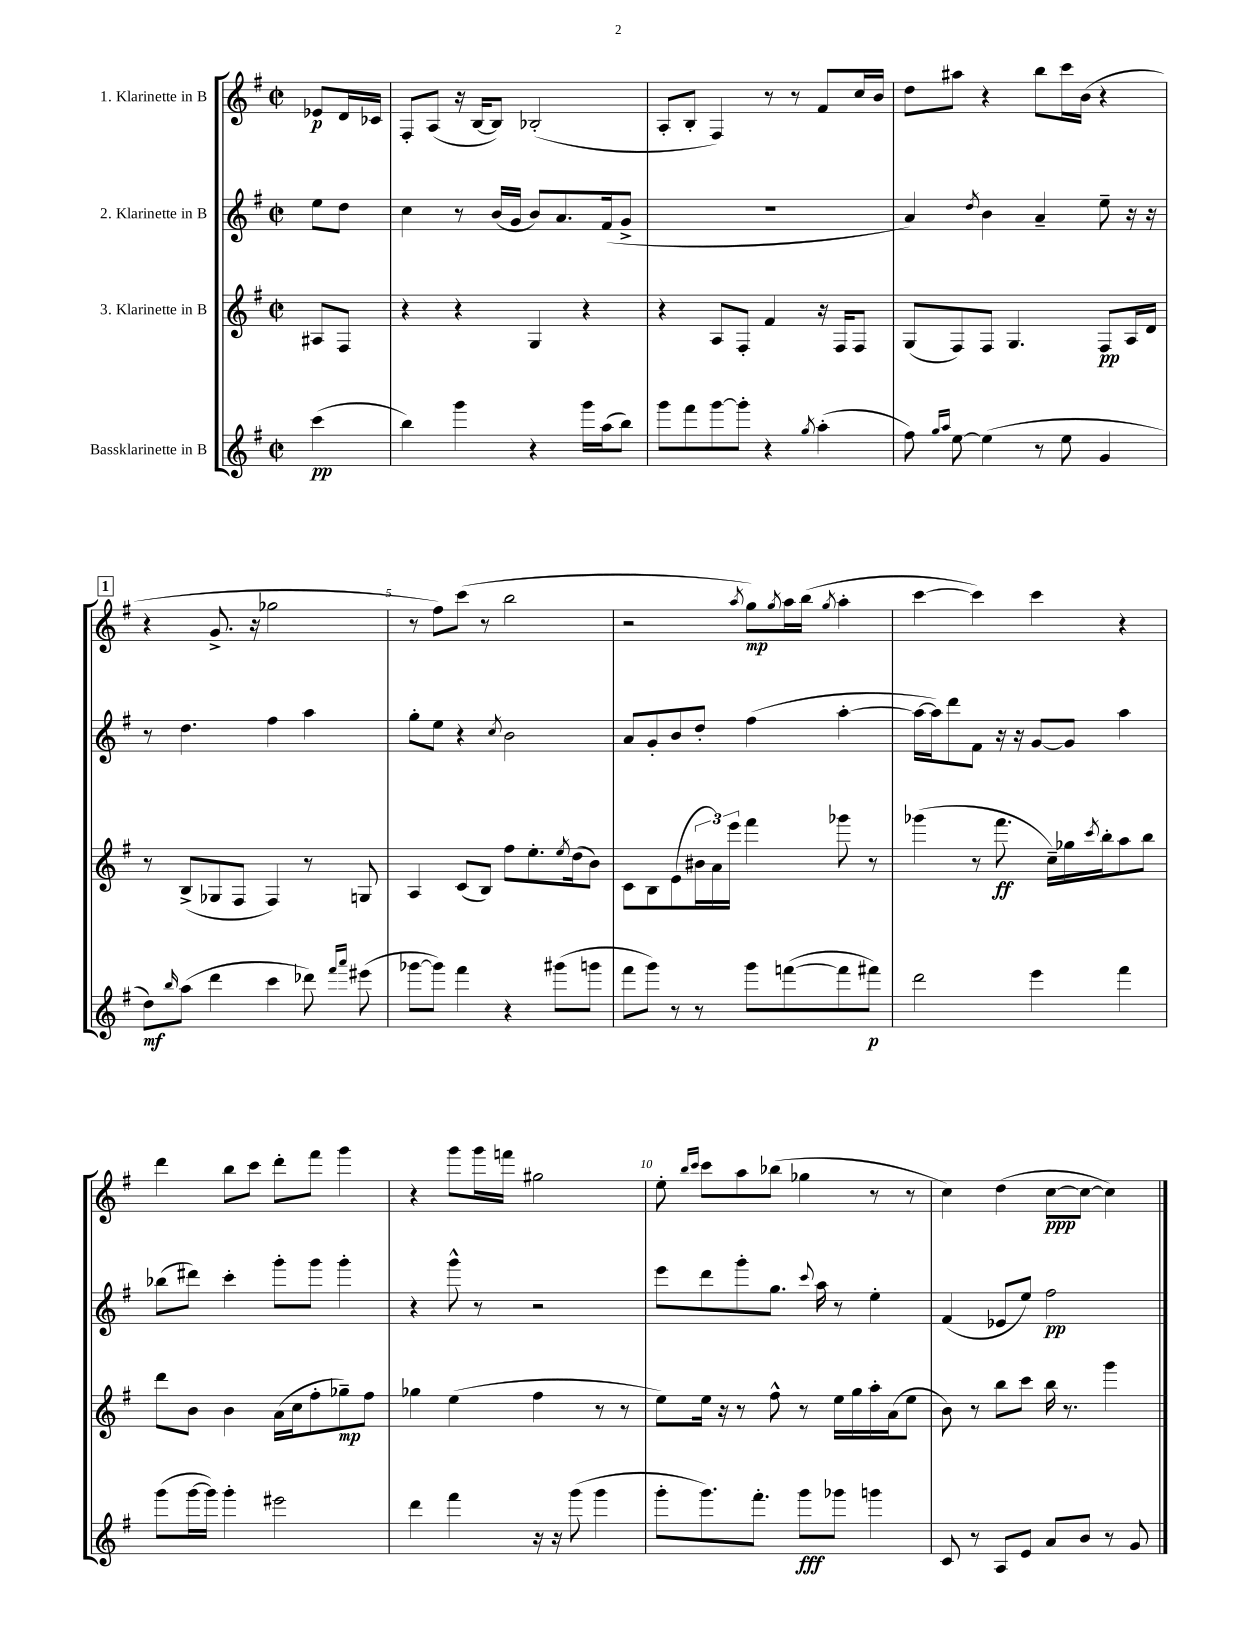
<<
\new StaffGroup <<
\new Staff = "s0" \with { instrumentName = "1. Klarinette in B" } {
    \clef treble \key g \major \defaultTimeSignature \time 2/2 \partial 4
    ees'8\p d'16 ces'16 |
    fis8-. a8( r16 b16~ b8) bes2-.( |
    a8-. b8-. fis4) r8 r8 fis'8 c''16 b'16 |
    d''8 ais''8 r4 b''8 c'''16 b'16( r4 |
    \mark \markup { \box "1" } r4 g'8.-> r16 ges''2 |
    r8 fis''8) c'''8( r8 b''2 |
    r2 \acciaccatura { a''8 } g''8\mp) \acciaccatura { g''8 } a''16 b''16( \acciaccatura { g''8 } a''4-. |
    c'''4~ c'''4) c'''4 r4 |
    d'''4 b''8 c'''8 d'''8-. fis'''8 g'''4 |
    r4 g'''8 g'''16 f'''16 gis''2 |
    e''8-. \grace { b''16 c'''16 } c'''8 a''8 bes''8( ges''4 r8 r8 |
    c''4) d''4( c''8~\ppp c''8~ c''4) \bar "|." |
}
\new Staff = "s1" \with { instrumentName = "2. Klarinette in B" } {
    \clef treble \key g \major \defaultTimeSignature \time 2/2 \partial 4
    e''8 d''8 |
    c''4 r8 b'16( g'16 b'8) a'8. fis'16( g'8-> |
    R1 |
    a'4) \acciaccatura { d''8 } b'4 a'4-- e''8-- r16 r16 |
    \mark \markup { \box "1" } r8 d''4. fis''4 a''4 |
    g''8-. e''8 r4 \acciaccatura { c''8 } b'2 |
    a'8 g'8-. b'8 d''8-. fis''4( a''4~-. |
    a''16~ a''16) d'''8 fis'8 r16 r16 g'8~ g'8 a''4 |
    bes''8( dis'''8) c'''4-. g'''8-. g'''8 g'''4-. |
    r4 g'''8-^ r8 r2 |
    e'''8 d'''8 g'''8-. g''8. \appoggiatura { c'''8 } a''16 r8 e''4-. |
    fis'4( ees'8 e''8) fis''2\pp \bar "|." |
}
\new Staff = "s2" \with { instrumentName = "3. Klarinette in B" } {
    \clef treble \key g \major \defaultTimeSignature \time 2/2 \partial 4
    ais8 fis8 |
    r4 r4 g4 r4 |
    r4 a8 fis8-. fis'4 r16 fis16 fis8 |
    g8( fis8) fis8 g4. fis8\pp a16 d'16 |
    \mark \markup { \box "1" } r8 b8->( ges8 fis8 fis4) r8 g8 |
    a4 c'8( b8) fis''8 e''8.-. \acciaccatura { e''8 } d''16( b'8) |
    c'8 b8 e'8( \tuplet 3/2 { bis'16 a'16) e'''16 } fis'''4 ges'''8 r8 |
    ges'''4( r8 fis'''8.\ff c''16--) ges''16 \acciaccatura { c'''8 } b''16-. a''8 b''8 |
    d'''8 b'8 b'4 a'16( c''16 fis''8-. ges''8--\mp) fis''8 |
    ges''4 e''4( fis''4 r8 r8 |
    e''8) e''16 r16 r8 fis''8-^ r8 e''16 g''16 a''16-. a'16( e''8 |
    b'8) r8 b''8 c'''8 b''16 r8. g'''4 \bar "|." |
}
\new Staff = "s3" \with { instrumentName = "Bassklarinette in B" } {
    \clef treble \key g \major \defaultTimeSignature \time 2/2 \partial 4
    c'''4\pp( |
    b''4) g'''4 r4 g'''16 a''16( b''8) |
    g'''8 fis'''8 g'''8~ g'''8-. r4 \acciaccatura { g''8 } a''4-.( |
    fis''8) \grace { g''16 a''16 } e''8~ e''4( r8 e''8 g'4 |
    \mark \markup { \box "1" } d''8\mf) \grace { b''16 } a''8( d'''4 c'''4 des'''8) \grace { fis'''16 a'''16 } eis'''8( |
    ges'''8~ ges'''8) fis'''4 r4 gis'''8( g'''8 |
    fis'''8 g'''8) r8 r8 g'''8 f'''8~( f'''8 fis'''8\p) |
    d'''2 e'''4 fis'''4 |
    g'''8( g'''16~ g'''16) g'''4-. eis'''2 |
    d'''4 fis'''4 r16 r16 g'''8( g'''4 |
    g'''8-. g'''8.) fis'''8.-. g'''8\fff ges'''8 g'''4 |
    c'8 r8 a8 e'8 a'8 b'8 r8 g'8 \bar "|." |
}
>>
>>
\layout { \context { \Score \override BarNumber.break-visibility = ##(#f #t #t) barNumberVisibility = #(every-nth-bar-number-visible 5) } }
